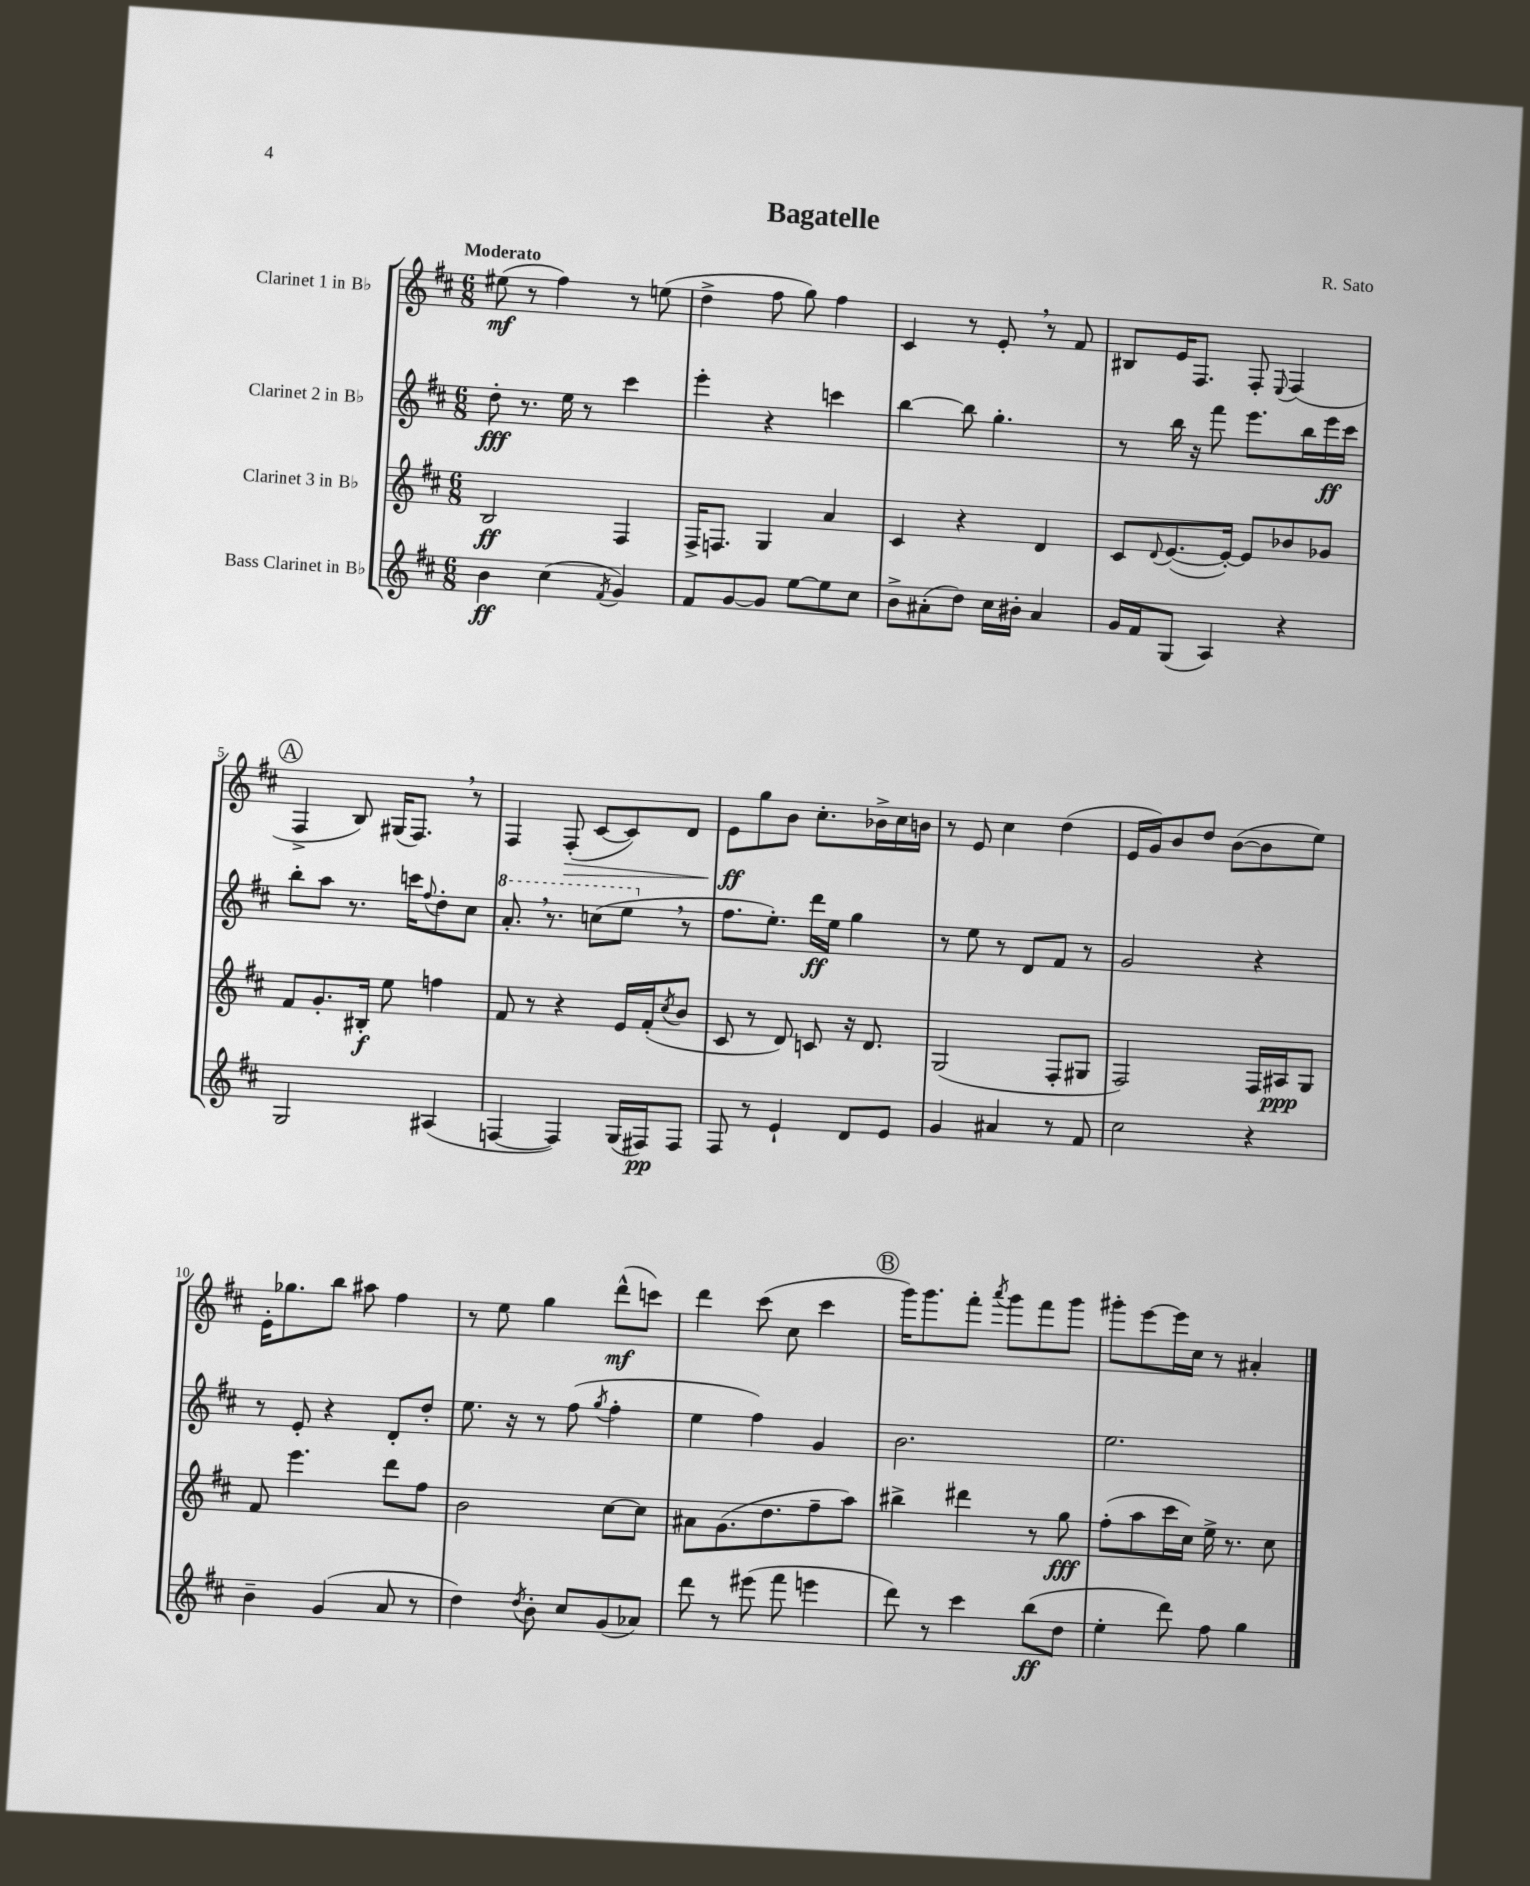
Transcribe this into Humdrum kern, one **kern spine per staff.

**kern	**kern	**kern	**kern
*staff4	*staff3	*staff2	*staff1
*clefG2	*clefG2	*clefG2	*clefG2
*k[f#c#]	*k[f#c#]	*k[f#c#]	*k[f#c#]
*M6/8	*M6/8	*M6/8	*M6/8
4b	2B	8dd'	(8ee#
.	.	8.r	8r
(4cc#	.	.	4ff#)
.	.	16ee	.
.	.	8r	.
8qf#	.	.	.
4g)	4F#	4ccc#	8r
.	.	.	(8ee
=	=	=	=
8f#	16F#^	4eee'	4dd^
.	8.F	.	.
[8g	.	.	.
8g]	4G	4r	8ff#
[8ee	.	.	8gg)
8ee]	4a	4ccc	4ff#
8cc#	.	.	.
=	=	=	=
8b^	4c#	[4bb	4c#
(8a#'	.	.	.
8dd)	4r	8bb]	8r
16cc#	.	4.gg'	8e'
16b#'	.	.	.
4a#	4d	.	8r
.	.	.	8f#
=	=	=	=
16g	8c#	8r	8B#
16f#	.	.	.
.	8qqd	.	.
(8G	([8.e	16bb	16e
.	.	16r	8.F#
4A)	.	8fff#	.
.	16e'_)	.	.
.	8e]	8.eee	8F#'
.	.	.	8qqE
4r	8b-	.	(4F#
.	.	16bb	.
.	8g-	16eee	.
.	.	16ccc#	.
=	=	=	=
2G	8f#	8bb'	4F#^
.	8.g'	8aa	.
.	.	8.r	8B)
.	16B#'	.	.
.	8ee	.	(16G#
.	.	16ccc	8.F#)
.	.	8qqff#	.
(4A#	4ff	8dd'	.
.	.	8cc#	8r
=	=	=	=
[4F	8f#	8.aa'	4F#
.	8r	.	.
.	.	8.r	.
4F])	4r	.	(8F#'
.	.	(8ccc	[8c#
(16G	16e	8eee	8c#])
16F#)	(16f#'	.	.
.	8qcc#	.	.
8F#	8b	8r	8d
=	=	=	=
8F#	8c#	8.ff#	8e
8r	8r	.	8gg
.	.	8.ee')	.
4e`	8d)	.	8b
.	8c	16ddd	8.cc#'
.	.	16ee	.
8d	16r	4gg	.
.	8.d	.	16b-^
8e	.	.	16cc#
.	.	.	16b
=	=	=	=
4g	(2G	8r	8r
.	.	8ee	8e
4a#	.	8r	4cc#
.	.	8d	.
8r	8F#'	8f#	(4dd
8f#	8G#	8r	.
=	=	=	=
2cc#	2F#)	2g	16e
.	.	.	16g)
.	.	.	8b
.	.	.	8dd
.	.	.	([8b
4r	16F#	4r	8b]
.	16A#	.	.
.	8G	.	8ee)
=	=	=	=
4b~	8f#	8r	16e'
.	.	.	8.gg-
.	4.eee	8e'	.
(4g	.	4r	8bb
.	.	.	8aa#
8a	8ddd	8d'	4ff#
8r	8ff#	8dd'	.
=	=	=	=
4dd)	2b	8.ee	8r
.	.	.	8ee
.	.	16r	.
8qdd	.	.	.
8b'	.	8r	4gg
8cc#	.	(8ff#	.
.	.	8qgg	.
(8g	[8cc#	4ff#'	(8ddd^^
8a-)	8cc#]	.	8ccc)
=	=	=	=
8ddd	8a#	4ee	4ddd
8r	(8.g	.	.
(8eee#	.	4ff#)	(8ccc#
.	8.dd	.	.
8fff#	.	.	8cc#
4eee	8ff#~	4g	4ccc#
.	8aa)	.	.
=	=	=	=
8ddd)	4bb#^	2.b	16ggg)
.	.	.	8.ggg
8r	.	.	.
4ccc#	4ddd#	.	8fff#'
.	.	.	8qaaa
.	.	.	8ggg
(8bb	8r	.	8fff#
8dd	8gg	.	8ggg
=	=	=	=
4ee'	(8ff#'	2.ee	8ggg#'
.	8aa	.	[8eee
8ddd)	16ccc#	.	16eee]
.	16cc#)	.	16cc#
8ff#	16ee^	.	8r
.	8.r	.	.
4gg	.	.	4a#'
.	8cc#	.	.
==	==	==	==
*-	*-	*-	*-
